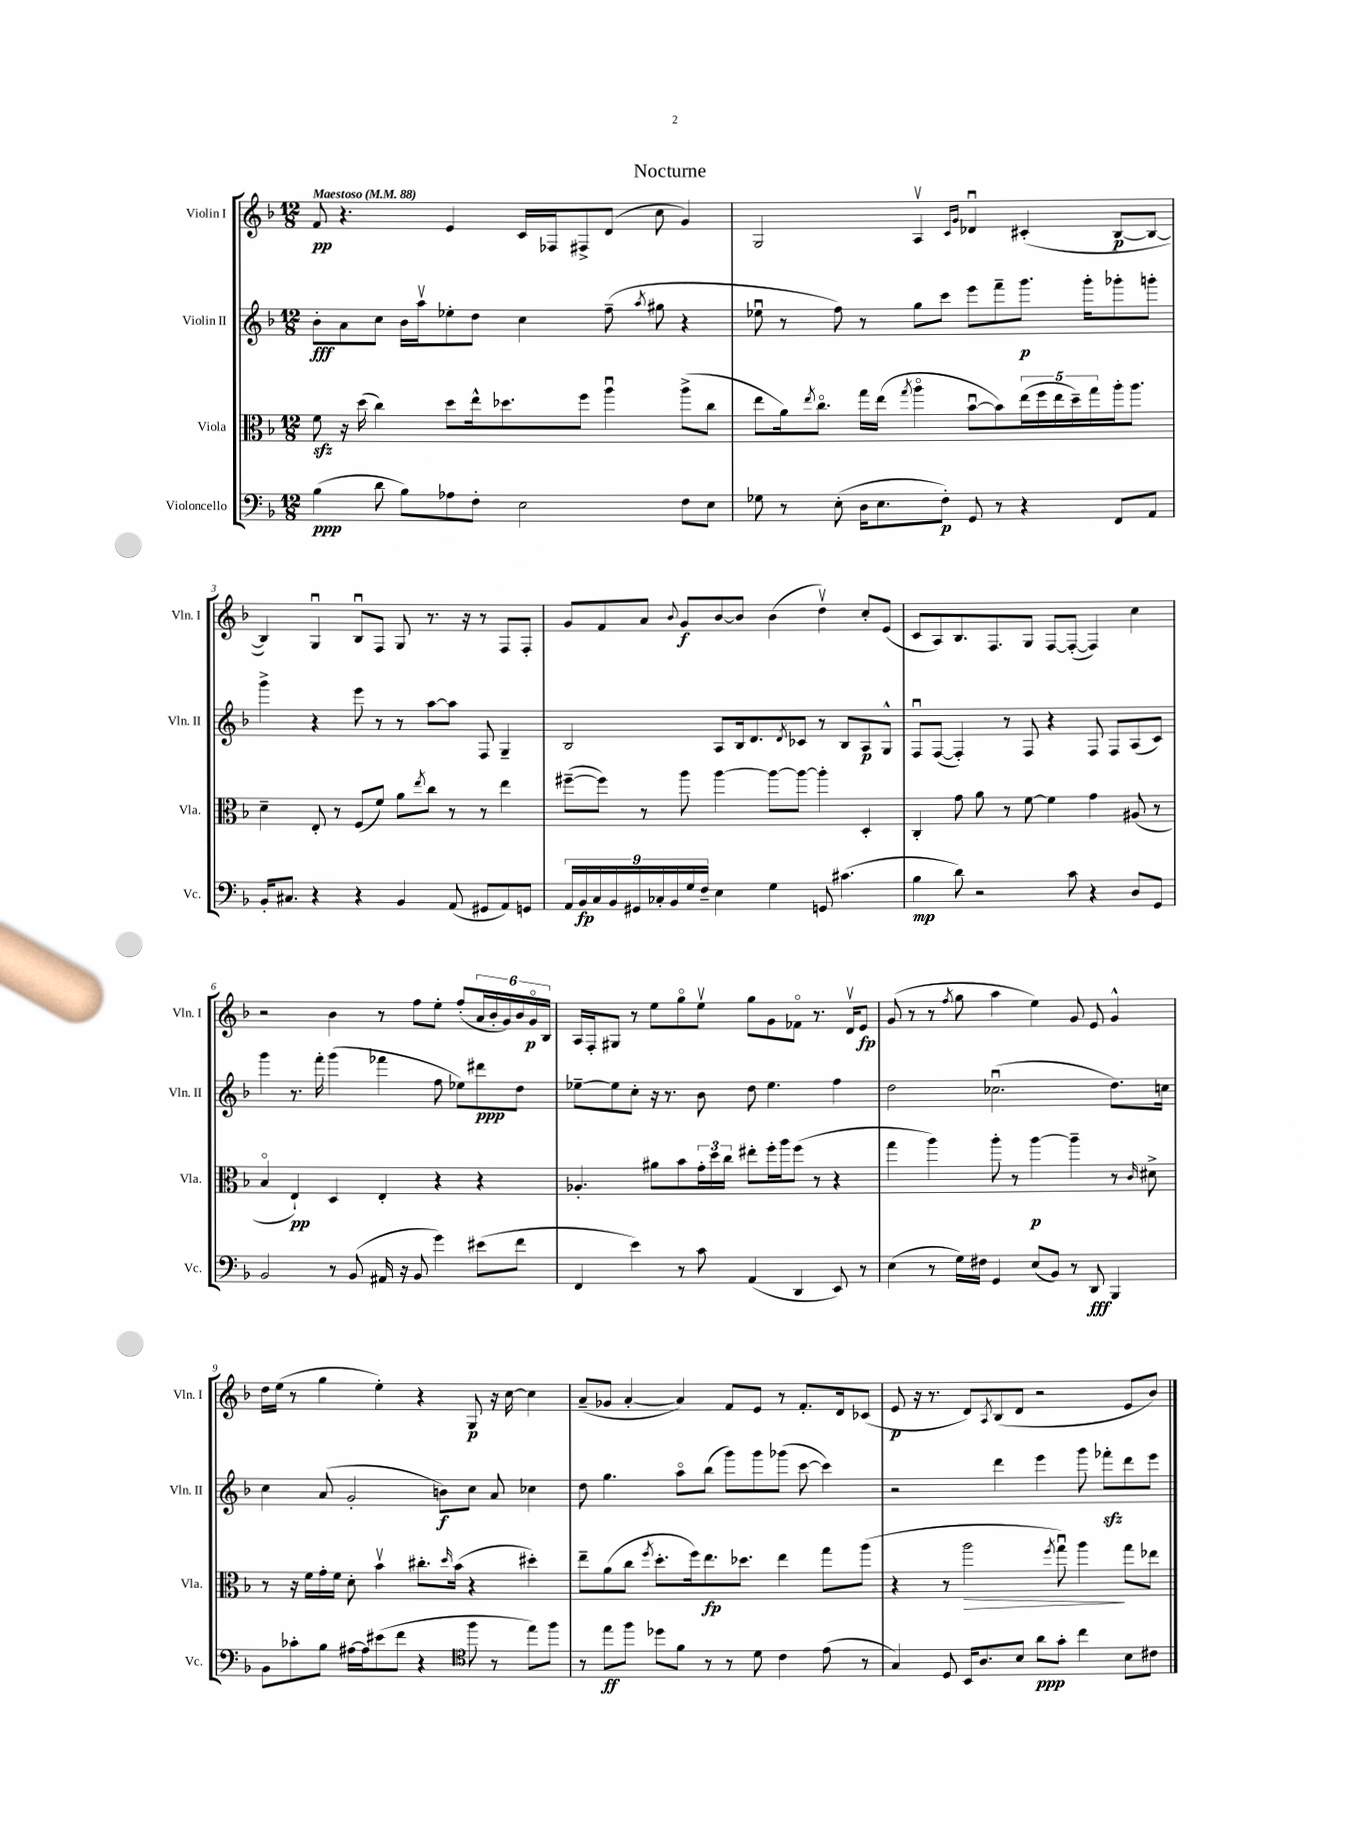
\header { title = "Nocturne" }
<<
\new StaffGroup <<
\new Staff = "s0" \with { instrumentName = "Violin I" shortInstrumentName = "Vln. I" } {
    \clef treble \key f \major \numericTimeSignature \time 12/8 \tempo "Maestoso" 4 = 88
    f'8\pp r4. e'4 c'16 fes16 fis8-> d'8( c''8 g'4) |
    g2 a4\upbow \grace { c'16 g'16 } des'4\downbow cis'4-.( bes8~\p bes8~ |
    bes4) g4\downbow bes8\downbow f8 g8 r8. r16 r8 f8 f8-. |
    g'8 f'8 a'8 \appoggiatura { bes'8 } g'8\f bes'8~ bes'8 bes'4( d''4\upbow) c''8-. e'8( |
    c'8 a8) bes8. f8. g8 f8~ f8~-.( f4) c''4 |
    r2 bes'4 r8 f''8 e''8-. f''8-.( \tuplet 6/4 { a'16 bes'16-. g'16) bes'16 g'16\flageolet\p bes16 } |
    a16 f16-. gis8 r8 e''8 g''8\flageolet e''8\upbow g''8 g'8 fes'8\flageolet r8. d'16\upbow e'8\fp |
    g'8( r8 r8 \acciaccatura { f''8 } g''8 a''4 e''4) g'8 e'8 g'4-^ |
    d''16 e''16( r8 g''4 e''4-.) r4 g8\p r16 c''16~ c''4 |
    a'8--( ges'8 a'4~-. a'4) f'8 e'8 r8 f'8.-. d'16 ces'8( |
    e'8\p r16 r8. d'8) \acciaccatura { a8 } bes8( d'8 r2 e'8 bes'8) \bar "|." |
}
\new Staff = "s1" \with { instrumentName = "Violin II" shortInstrumentName = "Vln. II" } {
    \clef treble \key f \major \numericTimeSignature \time 12/8
    bes'8-.\fff a'8 c''8 bes'16 a''16\upbow ees''8-. d''8 c''4 f''8--( \acciaccatura { a''8 } gis''8 r4 |
    ees''8\downbow r8 f''8) r8 g''8 c'''8 e'''8 f'''8-- g'''8.\p g'''16-. ges'''8-. g'''8-. |
    g'''4-> r4 e'''8 r8 r8 a''8~ a''8 f8 g4-- |
    bes2 a8 bes16 d'8. \acciaccatura { d'8 } ces'8 r8 bes8 a8\p g8-^ |
    f8\downbow f8~( f4-.) r8 f8 r4 f8 f8 a8( c'8) |
    g'''4 r8. f'''16-. g'''4( fes'''4 f''8 ees''8) dis'''8\ppp d''8 |
    ees''8~-- ees''8 c''8-. r16 r8. bes'8 d''8 ees''4. f''4 |
    d''2 ces''2.\downbow( d''8.) c''16 |
    c''4 a'8( g'2-. b'8\f) c''8 a'8 ces''4 |
    d''8 g''4. a''8\flageolet bes''8( g'''8) g'''8 ges'''8( c'''8~ c'''4) |
    r2 d'''4 e'''4 g'''8 fes'''8-.\sfz d'''8 e'''8 \bar "|." |
}
\new Staff = "s2" \with { instrumentName = "Viola" shortInstrumentName = "Vla." } {
    \clef alto \key f \major \numericTimeSignature \time 12/8
    f'8\sfz r16 d''16( c''4) d''8 e''16-^ des''8. f''8 a''4\downbow a''8->( c''8 |
    e''8 a'16) \acciaccatura { e''8 } c''8.\flageolet g''16 e''16( \acciaccatura { g''8 } a''4\flageolet bes'8~\downbow bes'8) \tuplet 5/4 { e''16( f''16 e''16 d''16--) g''16 } a''16-. a''8. |
    d'4-- e8-. r8 f8( f'8) a'8 \acciaccatura { e''8 } c''8 r8 r8 e''4 |
    fis''8~--( fis''8) r8 a''8 a''4~ a''8~ a''8~ a''4-. d4-. |
    c4-. g'8 a'8 r8 f'8~ f'4 g'4 ais8( r8 |
    bes4\flageolet e4-!\pp) d4 e4-. r4 r4 |
    aes4.-. ais'8 bes'8 \tuplet 3/2 { g'16-. d''16 c''16 } eis''8-. f''16-. a''16 f''8( r8 r4 |
    g''4 a''4) a''8-. r8 a''4~\p a''4-- r8 \grace { c'16 } dis'8-> |
    r8 r16 f'16 g'16-. f'16 d'8-. bes'4\upbow cis''8.-. \grace { d''16 } bes'16( r4 dis''4-.) |
    e''8-- a'8( c''8 \acciaccatura { f''8 } d''8.-. f''16) e''8.\fp des''8. e''4 g''8 a''8( |
    r4 r8 a''2\> \acciaccatura { f''8 } g''8\downbow) a''4\! g''8 ees''8 \bar "|." |
}
\new Staff = "s3" \with { instrumentName = "Violoncello" shortInstrumentName = "Vc." } {
    \clef bass \key f \major \numericTimeSignature \time 12/8
    bes4\ppp( d'8 bes8) aes8 f8-. e2 f8 e8 |
    ges8 r8 e8-.( d16 e8. f8-.\p) g,8 r8 r4 f,8 a,8 |
    bes,16-. cis8. r4 r4 bes,4 a,8( gis,8 a,8) g,8 |
    \tuplet 9/8 { a,16 bes,16\fp c16 bes,16 gis,16 ces16-. bes,16 g16 f16-- } e4 g4 g,8 cis'4.( |
    bes4\mp d'8) r2 c'8 r4 d8 g,8 |
    bes,2 r8 bes,8( ais,16 r16 bes,8 g'4) eis'8( f'8 |
    f,4 e'4) r8 c'8 a,4( d,4 e,8) r8 |
    e4( r8 g16) fis16 g,4 e8( bes,8) r8 d,8\fff bes,,4 |
    bes,8 ces'8-. bes8 ais16~ ais16 eis'8( f'8 r4 \clef tenor f''8 r8 e''8) f''8 |
    r8 e''8\ff f''8 des''8 f'8 r8 r8 d'8 c'4 e'8( r8 |
    g4) d8 bes,16 a8. bes8 a'8\ppp g'8-. c''4 bes8 cis'8 \bar "|." |
}
>>
>>
